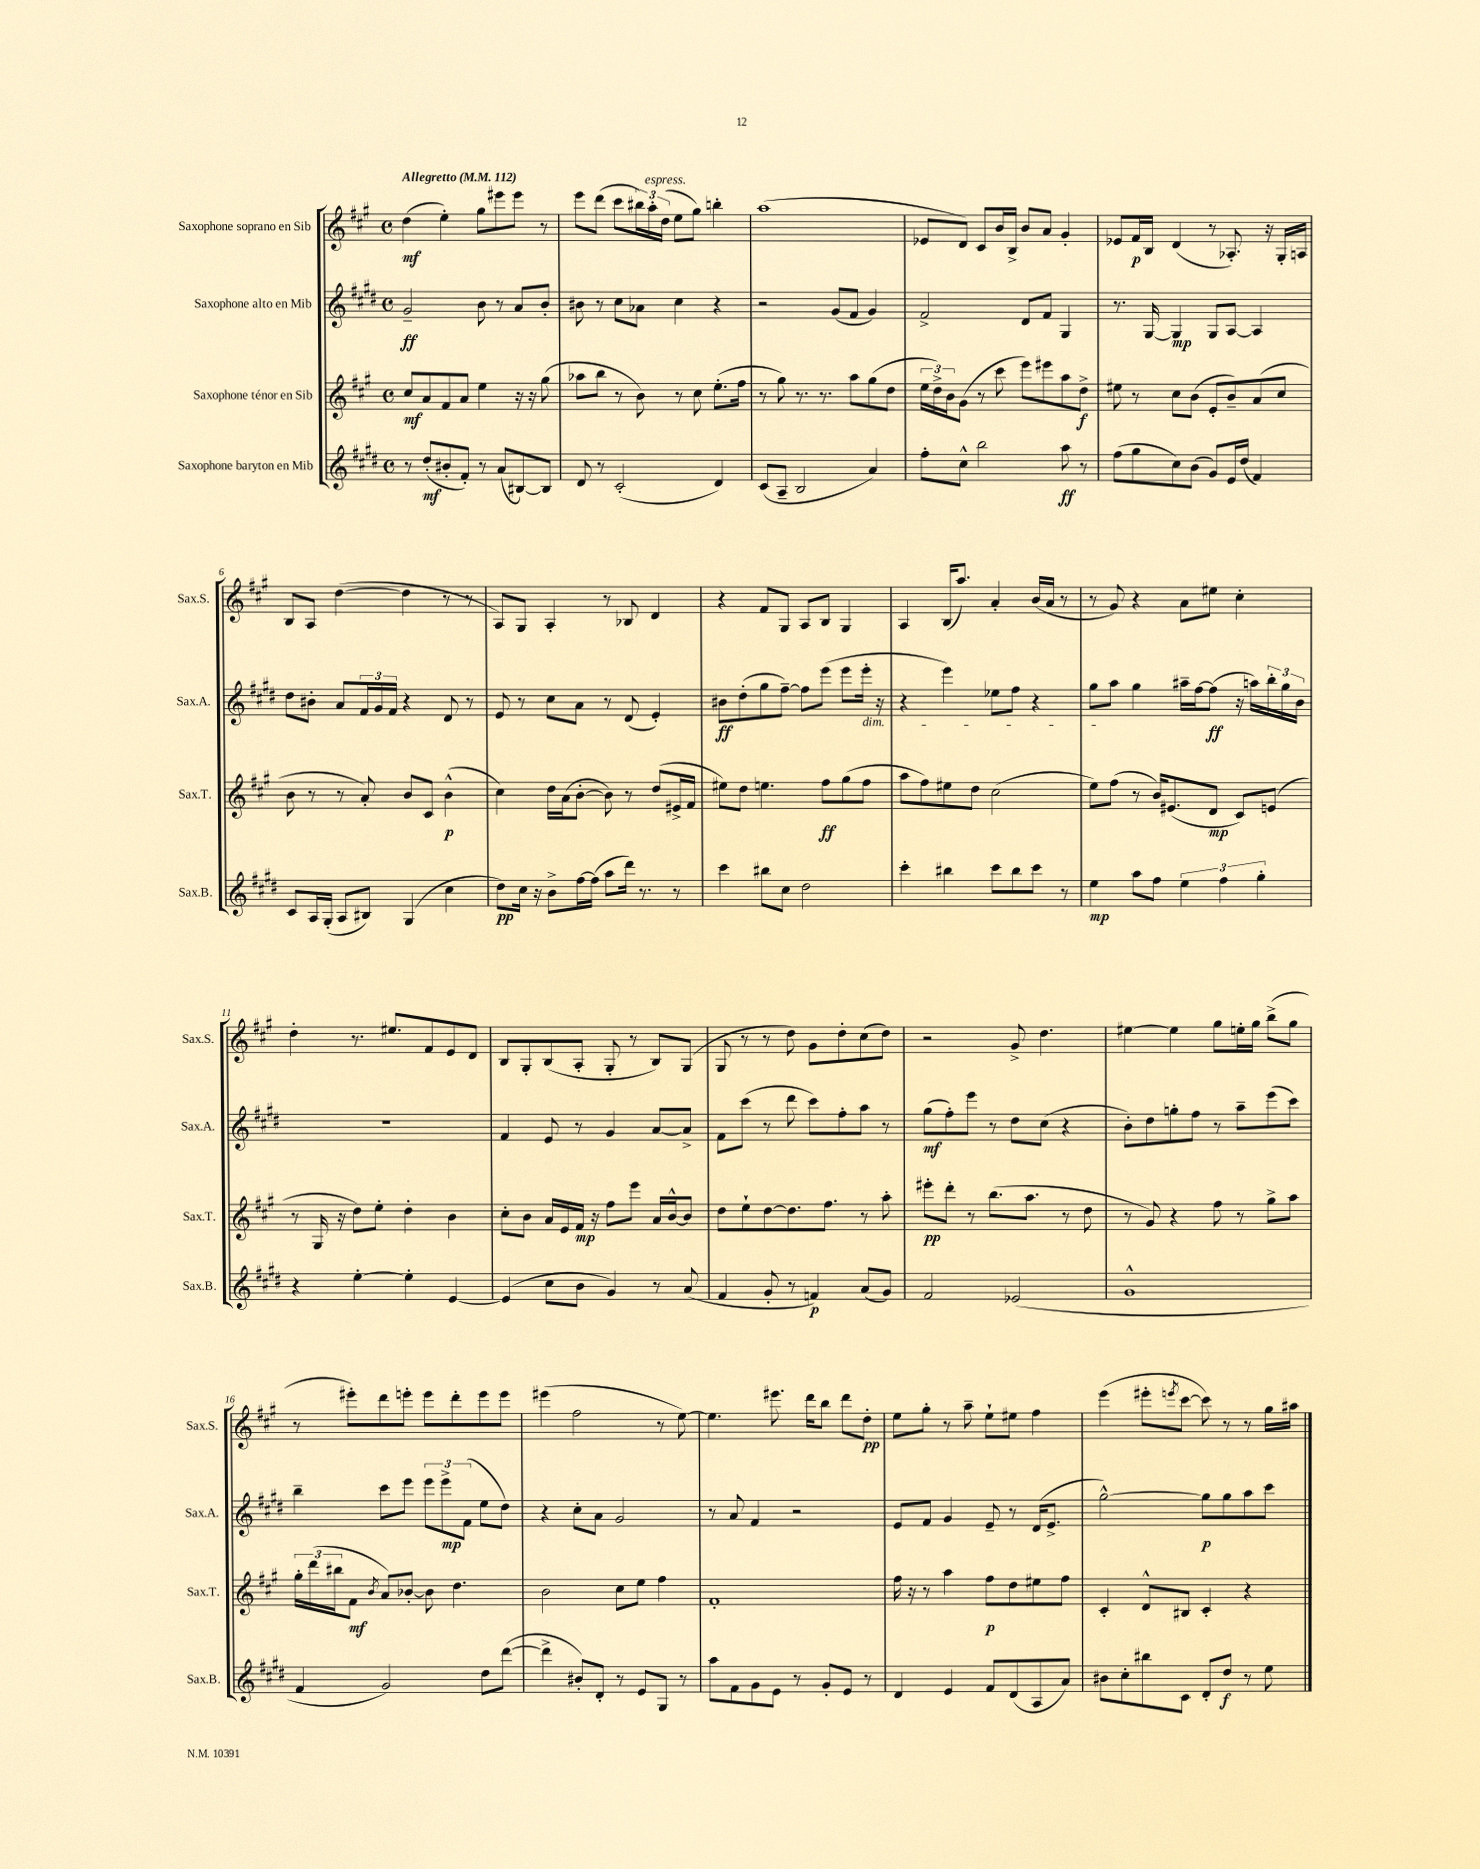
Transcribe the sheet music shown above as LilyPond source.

<<
\new StaffGroup <<
\new Staff = "s0" \with { instrumentName = "Saxophone soprano en Sib" shortInstrumentName = "Sax.S." } {
    \clef treble \key a \major \defaultTimeSignature \time 4/4 \tempo "Allegretto" 4 = 112
    d''4\mf( e''4-.) gis''8 eis'''8 eis'''8 r8 |
    e'''8 d'''8( cis'''8 \tuplet 3/2 { bis''16) a''16-.^\markup { \italic "espress." } d''16( } e''8 gis''8) b''4-. |
    a''1( |
    ees'8 d'8) cis'8 b'16 b16-> b'8 a'8 gis'4-. |
    ees'8 fis'16\p b16 d'4( r8 aes8.-.) r16 gis16-. a16 |
    b8 a8 d''4~( d''4 r8 r8 |
    a8) gis8 a4-. r8 bes8 d'4 |
    r4 fis'8 gis8 a8 b8 gis4 |
    a4 b16( a''8.) a'4-. b'16( a'16 r8 |
    r8 gis'8) r4 a'8 eis''8 cis''4-. |
    d''4-. r8. eis''8. fis'8 e'8 d'8 |
    b8 gis8-. b8( a8-. gis8-. r8 b8) gis8( |
    gis8 r8 r8 d''8) gis'8 d''8-. cis''8( d''8) |
    r2 gis'8-> d''4. |
    eis''4~ eis''4 gis''8 e''16-. gis''16 b''8->( gis''8 |
    r8 eis'''8-.) d'''8 e'''8-. e'''8 d'''8-. e'''8 e'''8 |
    eis'''4( fis''2 r8 e''8~) |
    e''4. eis'''8. d'''16 b''8 d'''8 d''8-.\pp |
    e''8 gis''8-. r8 a''8-- e''8-! eis''8 fis''4 |
    e'''4( eis'''8-. \acciaccatura { e'''8 } cis'''8~ cis'''8) r8 r8 gis''16 ais''16 \bar "|." |
}
\new Staff = "s1" \with { instrumentName = "Saxophone alto en Mib" shortInstrumentName = "Sax.A." } {
    \clef treble \key e \major \defaultTimeSignature \time 4/4
    gis'2--\ff b'8 r8 a'8 b'8-. |
    bis'8 r8 cis''8 aes'8 cis''4 r4 |
    r2 gis'8( fis'8 gis'4) |
    fis'2-> dis'8 fis'8 gis4 |
    r8. gis16~ gis4\mp gis8 a8~ a4 |
    dis''8 bis'8-. a'8 \tuplet 3/2 { fis'16 gis'16 fis'16 } r4 dis'8 r8 |
    e'8 r8 cis''8 a'8 r8 dis'8( e'4-.) |
    bis'8\ff dis''8-.( gis''8 fis''8~--) fis''8 e'''8( e'''8 e'''16-.\dim r16 |
    r4 e'''4) ees''8 fis''8 r4 |
    gis''8 a''8\! gis''4 ais''16-- fis''16~ fis''8\ff( r16 a''16) \tuplet 3/2 { b''16-. gis''16 b'16 } |
    R1 |
    fis'4 e'8 r8 gis'4 a'8~ a'8-> |
    fis'8 cis'''8( r8 dis'''8 cis'''8) fis''8-. a''8 r8 |
    gis''8\mf( fis''8-.) e'''8 r8 dis''8 cis''8( r4 |
    b'8-.) dis''8 g''8-. fis''8 r8 a''8-- e'''8( cis'''8) |
    b''4-- cis'''8 e'''8 \tuplet 3/2 { e'''8 e'''8->\mp fis'8( } e''8 dis''8) |
    r4 cis''8-. a'8 gis'2 |
    r8 a'8 fis'4 r2 |
    e'8 fis'8 gis'4 e'8-- r8 dis'16( e'8.-> |
    gis''2~-^) gis''8\p gis''8 a''8 cis'''8 \bar "|." |
}
\new Staff = "s2" \with { instrumentName = "Saxophone ténor en Sib" shortInstrumentName = "Sax.T." } {
    \clef treble \key a \major \defaultTimeSignature \time 4/4
    cis''8\mf a'8 fis'8 a'8 e''4 r16 r16 gis''8( |
    aes''8 b''8 r8 b'8) r8 cis''8 e''8.-.( fis''16 |
    r8 gis''8) r8. r8. a''8 gis''8( d''8 |
    \tuplet 3/2 { e''16 d''16->) b'16 } gis'8( r8 cis'''8 e'''8) eis'''8 a''8 d''8->\f |
    eis''8 r8 cis''8 b'8( e'8-. b'8--) a'8( cis''8 |
    b'8 r8 r8 a'8-.) b'8 cis'8 b'4-^\p( |
    cis''4) d''16 a'16( b'8~-. b'8) r8 d''8( eis'16-> fis'16 |
    eis''8) d''8 e''4. fis''8\ff gis''8( fis''8 |
    a''8 fis''8) eis''8 d''8 cis''2( |
    e''8) fis''8( r8 b'16) eis'8.( d'8\mp cis'8) e'8( |
    r8 gis16 r16 d''8) e''8-. d''4-. b'4 |
    cis''8-. b'8 a'16 e'16 fis'16\mp r16 fis''8 e'''8 a'16 b'16~-^ b'8 |
    d''8 e''8-! d''8~ d''8. fis''8. r8 a''8-. |
    eis'''8-.\pp d'''8-. r8 b''8.( a''8. r8 d''8 |
    r8 gis'8) r4 fis''8 r8 gis''8-> a''8 |
    \tuplet 3/2 { gis''16-. d'''16( bis''16 } fis'8\mf \acciaccatura { b'8 } a'8) bes'8~-. bes'8 d''4. |
    b'2 cis''8 e''8 fis''4 |
    fis'1-. |
    fis''16 r16 r8 a''4 fis''8\p d''8 eis''8 fis''8 |
    cis'4-. d'8-^ bis8 cis'4-. r4 \bar "|." |
}
\new Staff = "s3" \with { instrumentName = "Saxophone baryton en Mib" shortInstrumentName = "Sax.B." } {
    \clef treble \key e \major \defaultTimeSignature \time 4/4
    r8 dis''8-.\mf( bis'8-. fis'8-.) r8 a'8( bis8~) bis8 |
    dis'8 r8 cis'2-.( dis'4) |
    cis'8( a8-- b2 a'4) |
    fis''8-. cis''8-^ b''2 a''8\ff r8 |
    fis''8( gis''8 cis''8) b'8( gis'8) e'16 dis''16( fis'4) |
    cis'8 a16 gis16-.( a8 bis8) gis4( cis''4 |
    dis''8\pp) cis''16 r16 b'8-> fis''16~ fis''16( a''8 dis'''16) r8. r8 |
    cis'''4 bis''8 cis''8 dis''2 |
    cis'''4-. bis''4 cis'''8 bis''8 cis'''8 r8 |
    e''4\mp a''8 fis''8 \tuplet 3/2 { e''4 fis''4 gis''4-. } |
    r4 e''4~-. e''4-. e'4~ |
    e'4( cis''8 b'8 gis'4) r8 a'8( |
    fis'4 gis'8-. r8 f'4\p) a'8( gis'8) |
    fis'2 ees'2( |
    gis'1-^ |
    fis'4 gis'2) dis''8 dis'''8~( |
    dis'''4-> bis'8-.) dis'8-. r8 e'8 gis8 r8 |
    a''8 fis'8 gis'8 e'8 r8 gis'8-. e'8 r8 |
    dis'4 e'4 fis'8 dis'8( a8 a'8) |
    bis'8 cis''8-. bis''8 cis'8 dis'8-. dis''8\f r8 e''8 \bar "|." |
}
>>
>>
